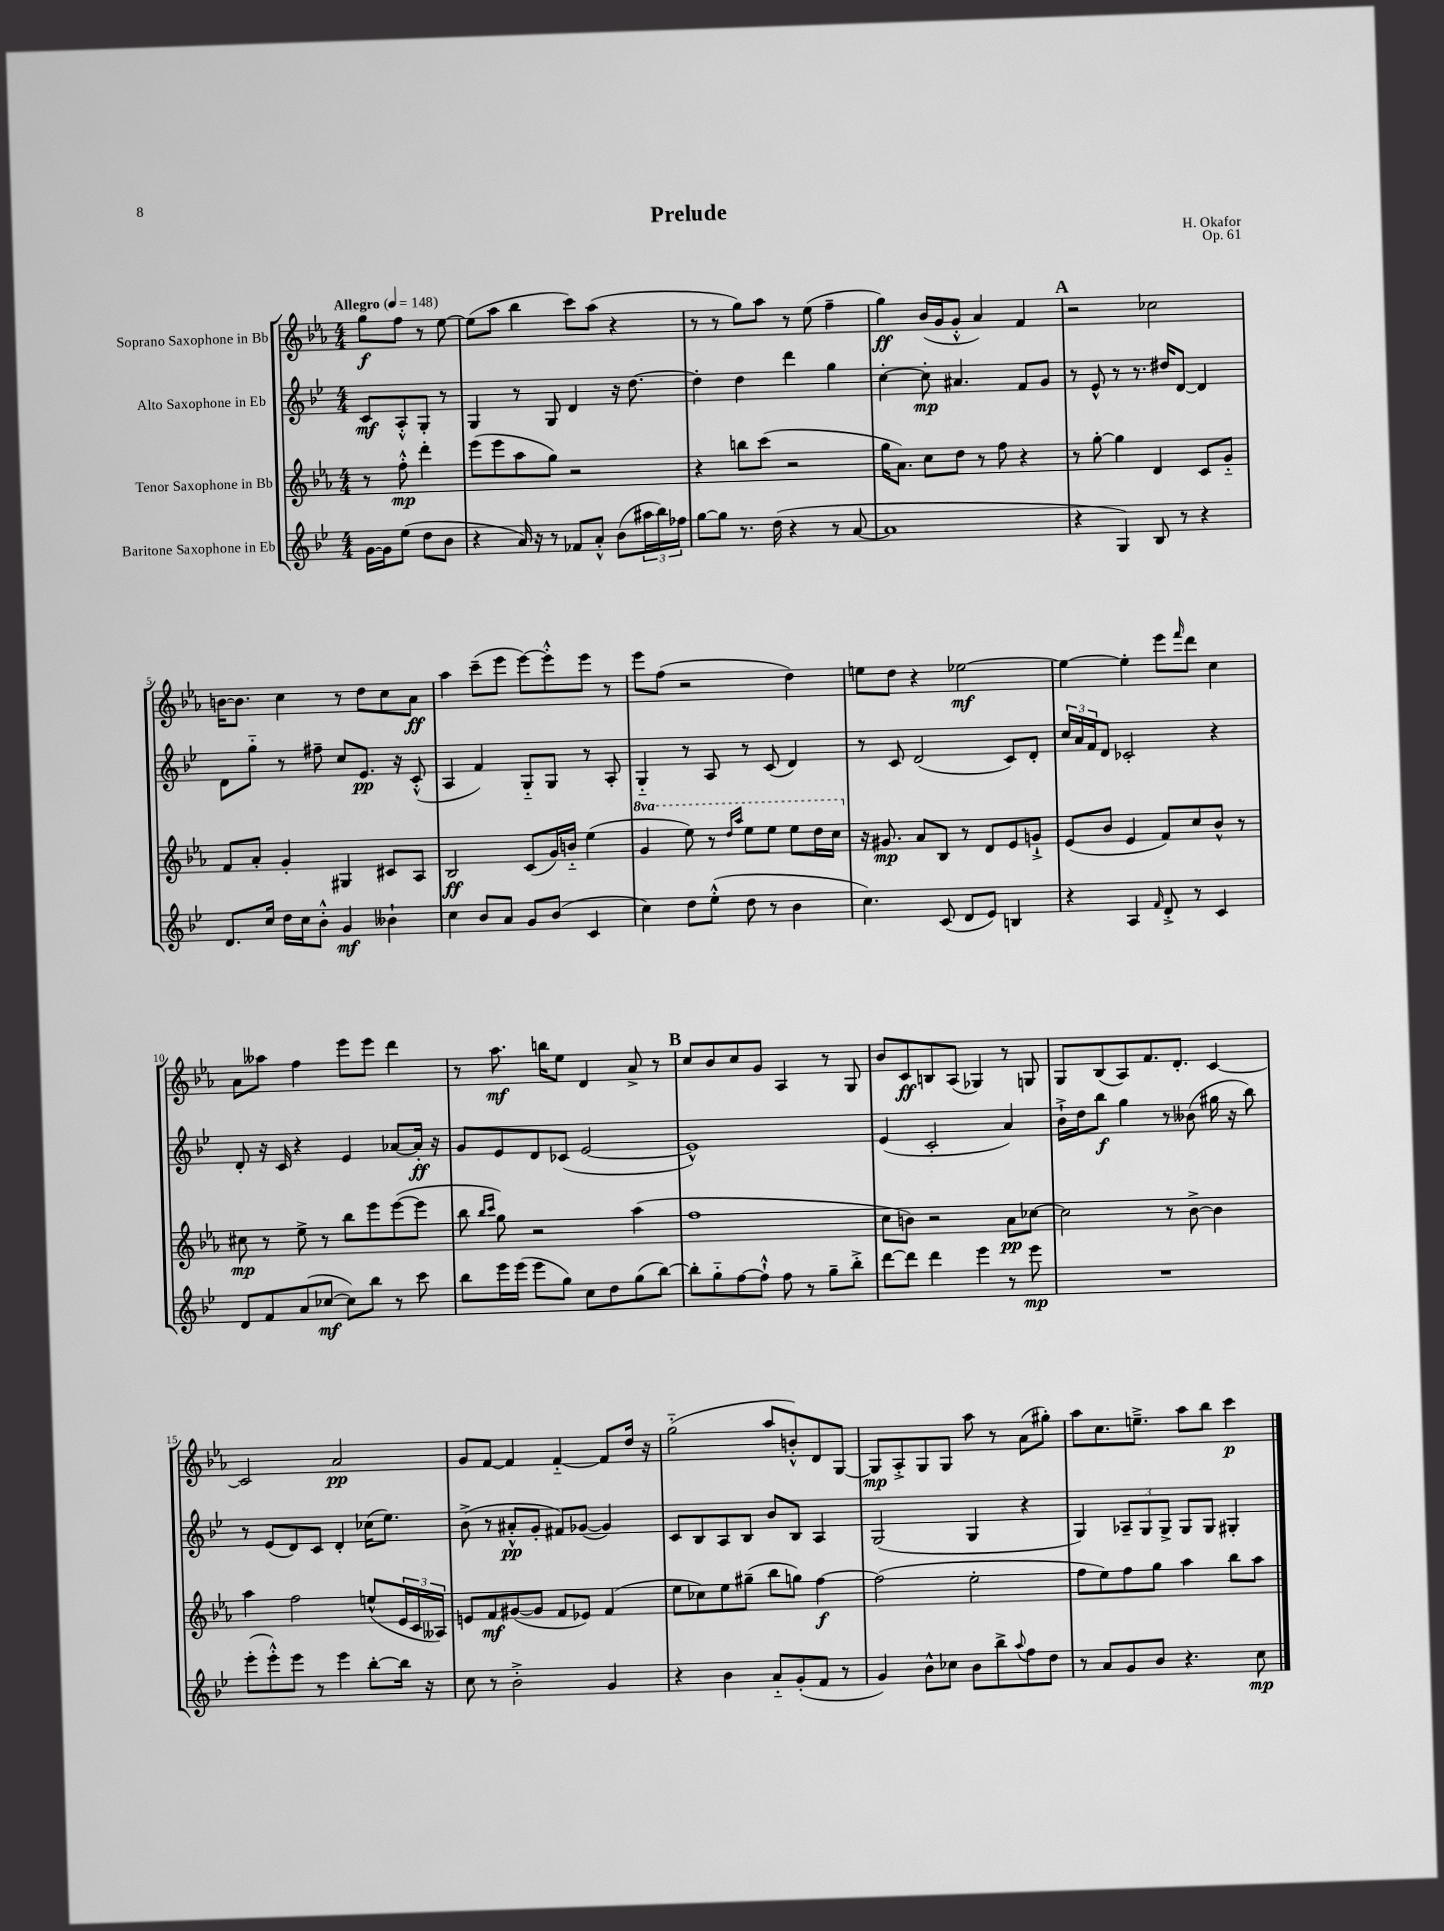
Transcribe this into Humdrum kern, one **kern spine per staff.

**kern	**dynam	**kern	**dynam	**kern	**dynam	**kern	**dynam
*part4	*part4	*part3	*part3	*part2	*part2	*part1	*part1
*staff4	*staff4	*staff3	*staff3	*staff2	*staff2	*staff1	*staff1
*I"Baritone Saxophone in Eb	*	*I"Tenor Saxophone in Bb	*	*I"Alto Saxophone in Eb	*	*I"Soprano Saxophone in Bb	*
*clefG2	*	*clefG2	*	*clefG2	*	*clefG2	*
*k[b-e-]	*	*k[b-e-a-]	*	*k[b-e-]	*	*k[b-e-a-]	*
*M4/4	*	*M4/4	*	*M4/4	*	*M4/4	*
*MM148	*	*MM148	*	*MM148	*	*MM148	*
=	=	=	=	=	=	=	=
!	!	!	!	!	!	!LO:TX:a:B:t=Allegro	!
[16g\LL	.	8r	.	8c/L	mf	8gg\L	f
16g\J]	.	.	.	.	.	.	.
(8ee-\J	.	8ff'^^\	mp	8A'^^/	.	8ff\J	.
8dd\L	.	4ddd'\	.	8G'/J	.	8r	.
8b-\J	.	.	.	8r	.	[8ee-\	.
=1	=1	=1	=1	=1	=1	=1	=1
4r	.	(8eee-\L	.	4G/	.	(8ee-\L]	.
.	.	8eee-\	.	.	.	8aa-\J	.
16a/)	.	8aa-\	.	8r	.	4bb-\	.
16r	.	.	.	.	.	.	.
8r	.	8gg\J)	.	8G/	.	.	.
8f-X/L	.	2r	.	4d/	.	8ccc\L)	.
8a'^^/J	.	.	.	.	.	(8aa-\J	.
(8b-\L	.	.	.	16r	.	4r	.
.	.	.	.	[8.dd\	.	.	.
24aa#X\L	.	.	.	.	.	.	.
24bb-\)	.	.	.	.	.	.	.
24ff-X\JJ	.	.	.	.	.	.	.
=2	=2	=2	=2	=2	=2	=2	=2
[8gg\L	.	4r	.	4dd'\]	.	8r	.
8gg\J]	.	.	.	.	.	8r	.
8.r	.	8bbn\L	.	4dd\	.	8gg\L)	.
.	.	(8ccc\J	.	.	.	8aa-\J	.
(16dd\	.	.	.	.	.	.	.
4r	.	2r	.	4ddd\	.	8r	.
.	.	.	.	.	.	(8ee-\	.
8r	.	.	.	4gg\	.	4ff~\	.
[8a/	.	.	.	.	.	.	.
=3	=3	=3	=3	=3	=3	=3	=3
1a]	.	16gg\KL	.	[4cc'\	.	4gg\)	ff
.	.	8.a-\J)	.	.	.	.	.
.	.	8cc\L	.	8cc'\]	mp	(16b-/LL	.
.	.	.	.	.	.	16g/J	.
.	.	8dd\J	.	4.a#X/	.	8g'^^/J	.
.	.	8r	.	.	.	4a-/)	.
.	.	8ff\	.	.	.	.	.
.	.	4r	.	8f/L	.	4f/	.
.	.	.	.	8g/J	.	.	.
!!LO:REH:place=s1:t=A
=4	=4	=4	=4	=4	=4	=4	=4
4r	.	8r	.	8r	.	2r	.
.	.	[8gg'\	.	8e-^^/	.	.	.
4G/)	.	4gg\]	.	8r	.	.	.
.	.	.	.	8.r	.	.	.
8B-/	.	4d/	.	.	.	2cc-X\	.
.	.	.	.	16dd#X/KL	.	.	.
8r	.	.	.	[8d/J	.	.	.
4r	.	8c/L	.	4d/]	.	.	.
.	.	8g/J	.	.	.	.	.
!!LO:LB:g=z
=5	=5	=5	=5	=5	=5	=5	=5
8.d/L	.	8f/L	.	8d\L	.	[16bn\KL	.
.	.	.	.	.	.	8.b\J]	.
.	.	8a-'/J	.	8gg\J	.	.	.
16cc/Jk	.	.	.	.	.	.	.
16dd\LL	.	4g'/	.	8r	.	4cc\	.
16cc\J	.	.	.	.	.	.	.
8b-'^^\J	.	.	.	8ff#X~\	.	.	.
4g/	mf	4G#X/	.	8cc/L	.	8r	.
.	.	.	.	8.e-/J	pp	8dd\L	.
4b--X`\	.	8c#X/L	.	.	.	8cc\	.
.	.	.	.	16r	.	.	.
.	.	8A-/J	.	(8c'^^/	.	8a-\J	ff
=6	=6	=6	=6	=6	=6	=6	=6
4cc\	.	2B-/	ff	4A/	.	4aa-\	.
8b-/L	.	.	.	4f/)	.	(8ccc~\L	.
8a/J	.	.	.	.	.	8eee-\J	.
8g/L	.	(8c/L	.	8G/L	.	[8eee-\L)	.
(8b-/J	.	16g/L)	.	8G/J	.	8eee-'^^\]	.
.	.	16bn/JJ	.	.	.	.	.
4c/	.	(4ee-\	.	8r	.	8eee-\J	.
.	.	.	.	8A'/	.	8r	.
=7	=7	=7	=7	=7	=7	=7	=7
*	*	*8va	*	*	*	*	*
4cc\)	.	4gg/	.	4G/	.	8eee-\L	.
.	.	.	.	.	.	(8ff\J	.
8dd\L	.	8eee-\)	.	8r	.	2r	.
(8ee-'^^\J	.	8r	.	8A/	.	.	.
.	.	16qqddd/LL	.	.	.	.	.
.	.	16qqaaa-/JJ	.	.	.	.	.
8dd\	.	8eee-\L	.	8r	.	.	.
8r	.	8eee-\J	.	(8c/	.	.	.
4b-\	.	8eee-\L	.	4d/)	.	4dd\)	.
.	.	16ddd\L	.	.	.	.	.
.	.	16ccc\JJ	.	.	.	.	.
=8	=8	=8	=8	=8	=8	=8	=8
*	*	*X8va	*	*	*	*	*
4.cc\)	.	16r	.	8r	.	8een\L	.
.	.	8.g#X/	mp	.	.	.	.
.	.	.	.	8c/	.	8dd\J	.
.	.	8a-/L	.	(2d/	.	4r	.
(8c/	.	8B-/J	.	.	.	.	.
8d/L	.	8r	.	.	.	[2ee-X\	mf
8e-/J)	.	8d/L	.	.	.	.	.
4Bn/	.	8e-/	.	8c/L)	.	.	.
.	.	8gn`^/J	.	8d'/J	.	.	.
=9	=9	=9	=9	=9	=9	=9	=9
4r	.	(8e-/L	.	24cc/LL	.	4ee-\_	.
.	.	.	.	24a/	.	.	.
.	.	.	.	24f/J	.	.	.
.	.	8b-/J	.	8d/J	.	.	.
4A/	.	4e-/	.	2c-X'/	.	4ee-'\]	.
16qqf/	.	.	.	.	.	.	.
8d'^/	.	8f/L)	.	.	.	8eee-\L	.
.	.	.	.	.	.	16qqfff/	.
8r	.	8cc/	.	.	.	8ddd\J	.
4c/	.	8b-^^/J	.	4r	.	4cc\	.
.	.	8r	.	.	.	.	.
!!LO:LB:g=z
=10	=10	=10	=10	=10	=10	=10	=10
8d/L	.	8cc#X\	mp	8d'/	.	8a-\L	.
8f/	.	8r	.	16r	.	8aa--X\J	.
.	.	.	.	16c/	.	.	.
(8a/	.	8ee-^\	.	4r	.	4ff\	.
[8cc-X/J	mf	8r	.	.	.	.	.
8cc-\L])	.	8bb-\L	.	4e-/	.	8eee-\L	.
8bb-\J	.	8eee-\	.	.	.	8eee-\J	.
8r	.	([8eee-\	.	[8a-X/L	.	4ddd\	.
8ccc\	.	8eee-\J]	.	16a-'/Jk]	ff	.	.
.	.	.	.	16r	.	.	.
=11	=11	=11	=11	=11	=11	=11	=11
8bb-\L	.	8bb-\	.	8g/L	.	8r	.
.	.	16qqbb-/LL	.	.	.	.	.
.	.	16qqccc/JJ	.	.	.	.	.
16eee-\L	.	8gg\)	.	8e-/	.	8.aa-\	mf
(16eee-\JJ	.	.	.	.	.	.	.
8eee-\L	.	2r	.	8d/	.	.	.
.	.	.	.	.	.	16bbn\KL	.
8gg\J)	.	.	.	(8c-X/J	.	8ee-\J	.
8cc\L	.	.	.	[2e-/	.	4d/	.
8dd\	.	.	.	.	.	.	.
(8gg\	.	(4aa-\	.	.	.	8a-^/	.
[8bb-\J)	.	.	.	.	.	8r	.
!!LO:REH:place=s1:t=B
=12	=12	=12	=12	=12	=12	=12	=12
8bb-'\L]	.	1ff	.	1e-^^])	.	8cc/L	.
8gg\	.	.	.	.	.	8b-/	.
[8ff\	.	.	.	.	.	8cc/	.
8ff`^^\J]	.	.	.	.	.	8g/J	.
8ff\	.	.	.	.	.	4A-/	.
8r	.	.	.	.	.	.	.
8gg~\L	.	.	.	.	.	8r	.
8bb-'^\J	.	.	.	.	.	8G/	.
=13	=13	=13	=13	=13	=13	=13	=13
[8ddd\L	.	8cc\L	.	(4e-/	.	8b-/L	.
8ddd\J]	.	8bn\J)	.	.	.	8c/	ff
4ddd\	.	2r	.	2c'/	.	8Bn/	.
.	.	.	.	.	.	(8A-/J	.
4eee-\	.	.	.	.	.	4G-X/)	.
8r	.	8a-\L	pp	4a/)	.	8r	.
8eee-\	mp	[8cc-X\J	.	.	.	8Gn/	.
=14	=14	=14	=14	=14	=14	=14	=14
1r	.	2cc-\]	.	16b-`^\LL	.	8G/L	.
.	.	.	.	16dd\J	.	.	.
.	.	.	.	8bb-\J	f	(8B-/	.
.	.	.	.	4gg\	.	8A-/)	.
.	.	.	.	.	.	8.f/	.
.	.	8r	.	8r	.	.	.
.	.	.	.	.	.	8.d'/J	.
.	.	[8b-^\	.	(8b--X\	.	.	.
.	.	4b-\]	.	16gg#X\	.	[4c/	.
.	.	.	.	16r	.	.	.
.	.	.	.	8bb-\)	.	.	.
!!LO:LB:g=z
=15	=15	=15	=15	=15	=15	=15	=15
(8eee-'\L	.	4aa-\	.	8r	.	2c/]	.
8eee-'^^\)	.	.	.	(8e-/L	.	.	.
8eee-\J	.	2ff\	.	8d/)	.	.	.
8r	.	.	.	8c/J	.	.	.
4eee-\	.	.	.	4d'/	.	2a-/	pp
[8bb-'\L	.	(8een^^/L	.	(16cc-X\KL	.	.	.
.	.	.	.	8.ee-\J)	.	.	.
16bb-\Jk]	.	24e-/L	.	.	.	.	.
.	.	24c/	.	.	.	.	.
16r	.	.	.	.	.	.	.
.	.	24A--X/JJ)	.	.	.	.	.
=16	=16	=16	=16	=16	=16	=16	=16
8cc\	.	8en/L	.	(8b-^\	.	8g/L	.
8r	.	8f/	mf	8r	.	[8f/J	.
2b-'^\	.	([8g#X/	.	8a#X'^^/L	pp	4f/]	.
.	.	8g#/J]	.	8g'/J	.	.	.
.	.	8f/L	.	8f#X/L)	.	[4f/	.
.	.	8e-X/J)	.	([8g-X/J	.	.	.
4g/	.	(4f/	.	4g-/])	.	8f/L]	.
.	.	.	.	.	.	16dd/Jk	.
.	.	.	.	.	.	16r	.
=17	=17	=17	=17	=17	=17	=17	=17
4r	.	8ee-\L	.	8c/L	.	(2gg\	.
.	.	8cc-X\)	.	8B-/	.	.	.
4b-\	.	8ee-\	.	8A/	.	.	.
.	.	(8gg#X~\J	.	8B-/J	.	.	.
8a/L	.	8bb-\L	.	8b-/L	.	8aa-/L	.
(8g'/	.	8ggn\J)	.	8B-/J	.	8bn'^^/)	.
8f/J	.	[4ff\	f	4A/	.	8d/	.
8r	.	.	.	.	.	[8G/J	.
=18	=18	=18	=18	=18	=18	=18	=18
4g/)	.	(2ff\]	.	(2G/	.	8G/L]	mp
.	.	.	.	.	.	8A-'^/	.
8b-^^\L	.	.	.	.	.	8G/	.
8cc-X\J	.	.	.	.	.	8G/J	.
8b-\L	.	2ee-'\	.	4G/	.	8aa-\	.
8bb-^\	.	.	.	.	.	8r	.
8qqaa/	.	.	.	.	.	.	.
8ff\	.	.	.	4r	.	(8a-\L	.
8dd\J	.	.	.	.	.	8gg#X'\J)	.
=19	=19	=19	=19	=19	=19	=19	=19
8r	.	8ff\L	.	4G/)	.	8aa-\L	.
8a/L	.	8ee-\)	.	.	.	8.cc\	.
8g/	.	8ff\	.	12A-X~/L	.	.	.
.	.	.	.	.	.	8.een~^\J	.
.	.	.	.	12G/	.	.	.
8b-/J	.	8gg\J	.	.	.	.	.
.	.	.	.	12G^/J	.	.	.
4.r	.	4aa-\	.	8G/L	.	8aa-\L	.
.	.	.	.	8G/J	.	8bb-\J	.
.	.	8bb-\L	.	4G#X'/	.	4ccc\	p
8cc\	mp	8aa-\J	.	.	.	.	.
==	==	==	==	==	==	==	==
*-	*-	*-	*-	*-	*-	*-	*-
